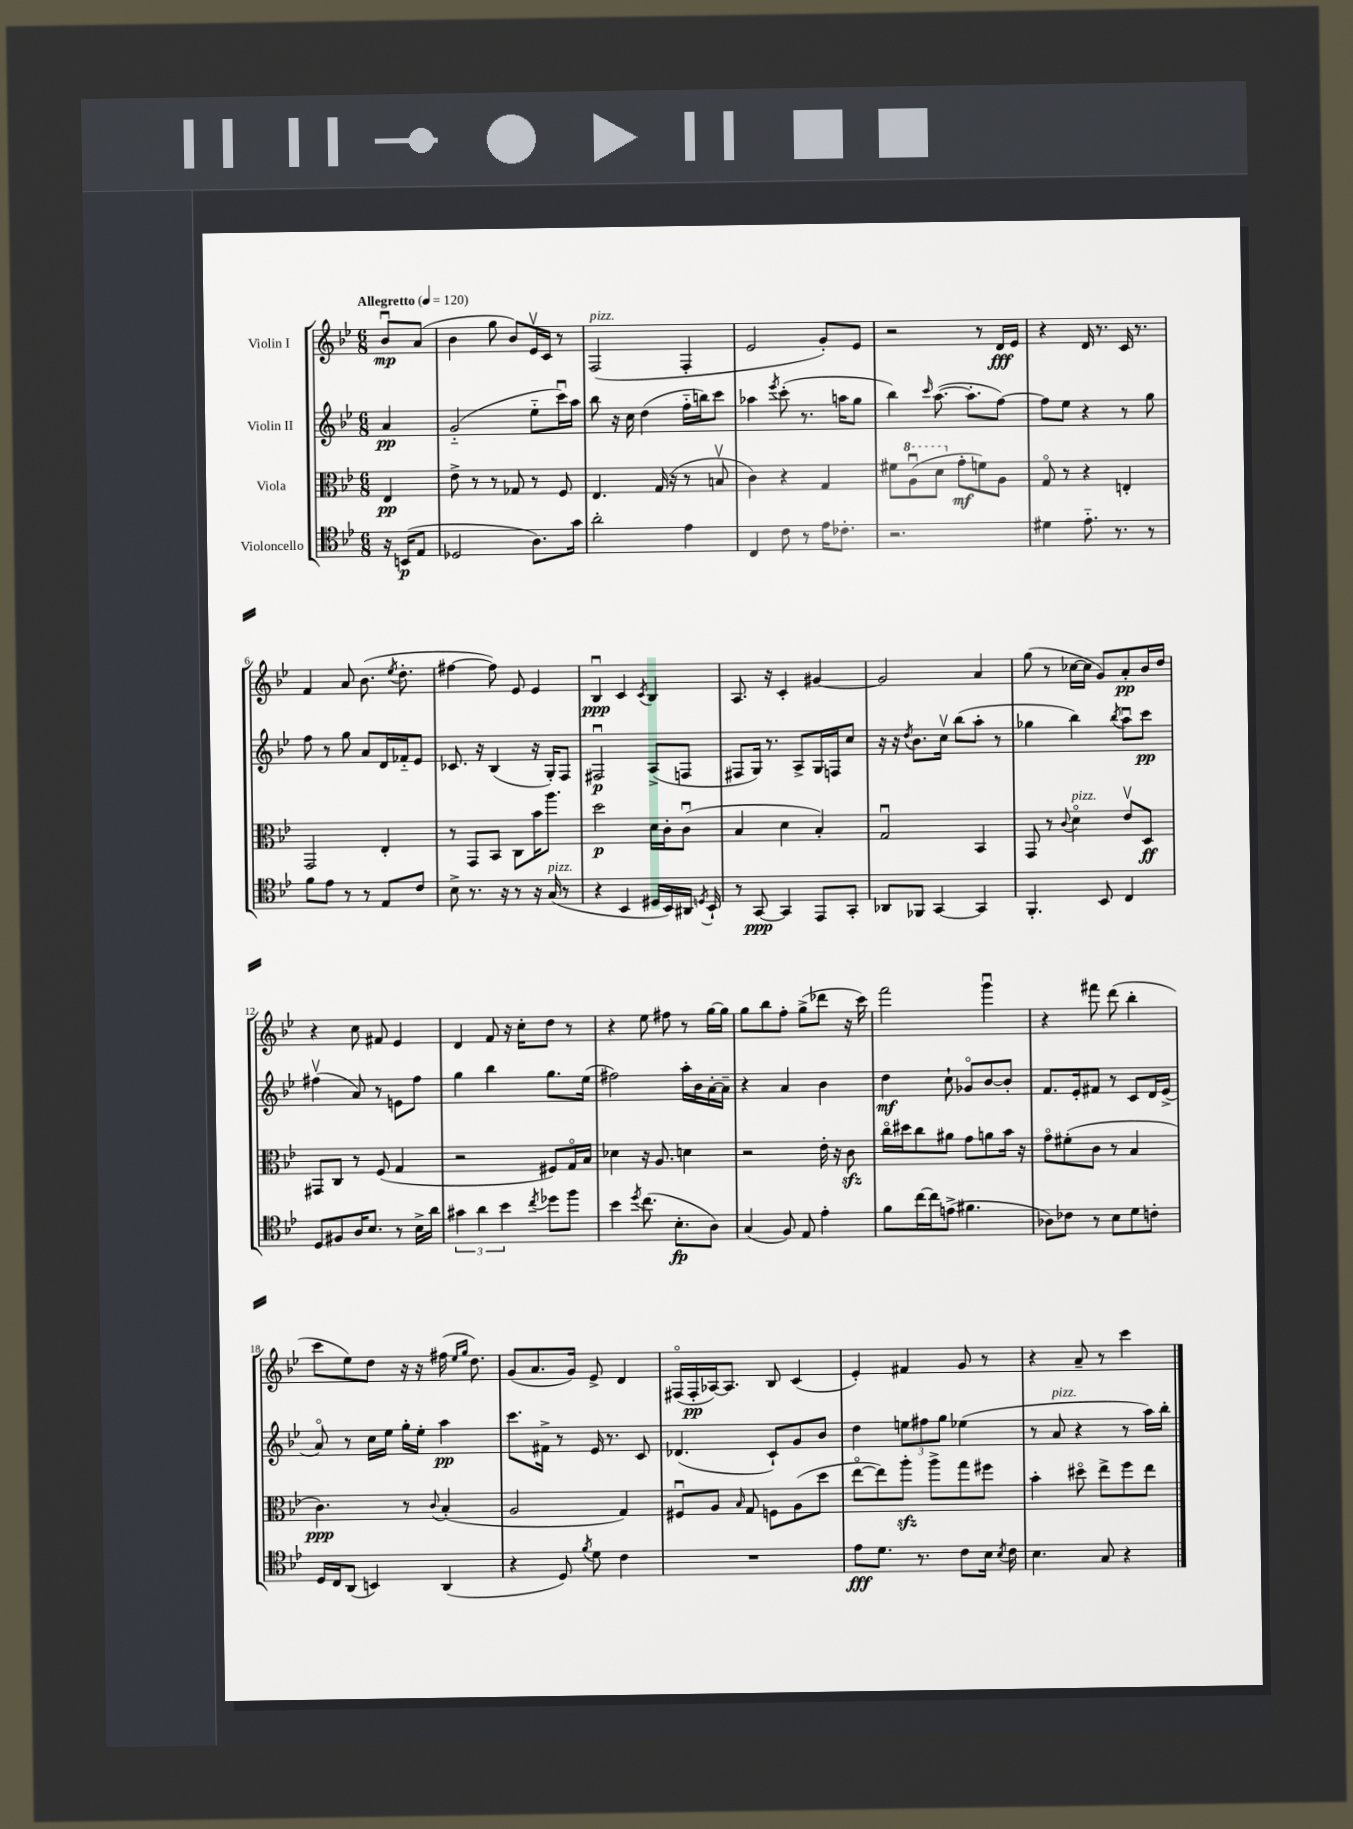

**kern	**dynam	**kern	**dynam	**kern	**dynam	**kern	**dynam
*part4	*part4	*part3	*part3	*part2	*part2	*part1	*part1
*staff4	*staff4	*staff3	*staff3	*staff2	*staff2	*staff1	*staff1
*I"Violoncello	*	*I"Viola	*	*I"Violin II	*	*I"Violin I	*
*clefC4	*	*clefC3	*	*clefG2	*	*clefG2	*
*k[b-e-]	*	*k[b-e-]	*	*k[b-e-]	*	*k[b-e-]	*
*M6/8	*	*M6/8	*	*M6/8	*	*M6/8	*
*MM120	*	*MM120	*	*MM120	*	*MM120	*
=	=	=	=	=	=	=	=
!	!	!	!	!	!	!LO:TX:a:B:t=Allegretto	!
16r	.	4E-/	pp	4a/	pp	8b-u/L	mp
(16BBn/KL	p	.	.	.	.	.	.
8E-/J	.	.	.	.	.	(8a/J	.
=1	=1	=1	=1	=1	=1	=1	=1
2D-X/	.	8e-^\	.	(2g/	.	4b-\	.
.	.	8r	.	.	.	.	.
.	.	8r	.	.	.	8gg\	.
.	.	8G-X/	.	.	.	8b-/L)	.
8.A\L)	.	8r	.	8ee-\L	.	16e-v/L	.
.	.	.	.	.	.	16c/JJ	.
.	.	8F/	.	16cccu\L)	.	8r	.
16g\Jk	.	.	.	16aa\JJ	.	.	.
=2	=2	=2	=2	=2	=2	=2	=2
!	!	!	!	!	!	!LO:TX:a:i:t=pizz.	!
2a'\	.	4.E-/	.	8bb-\	.	(2F/	.
.	.	.	.	16r	.	.	.
.	.	.	.	16cc\	.	.	.
.	.	.	.	(4dd\	.	.	.
.	.	(16G/	.	.	.	.	.
.	.	16r	.	.	.	.	.
4e-\	.	8r	.	16ff\LL	.	4F'/	.
.	.	.	.	16bbn\J)	.	.	.
.	.	8Bnv/	.	8ccc\J	.	.	.
=3	=3	=3	=3	=3	=3	=3	=3
4C/	.	4c\)	.	4aa-X\	.	2e-/	.
.	.	.	.	8qeee-/	.	.	.
8c\	.	4r	.	(8ccc'\	.	.	.
8r	.	.	.	8.r	.	.	.
16e-\KL	.	4G/	.	.	.	8g'/L)	.
8.c-X'\J	.	.	.	16aan\KL	.	.	.
.	.	.	.	8gg\J	.	8e-/J	.
=4	=4	=4	=4	=4	=4	=4	=4
2.r	.	8f#X\L	.	4bb-\)	.	2r	.
*	*	*8va	*	*	*	*	*
.	.	(8au\	.	.	.	.	.
.	.	.	.	16qqccc/	.	.	.
.	.	8dd\J	.	([8.aa\	.	.	.
*	*	*X8va	*	*	*	*	*
.	.	8g'\L	mf	.	.	.	.
.	.	.	.	8.aa'\L]	.	.	.
.	.	8fn\)	.	.	.	8r	.
.	.	8A\J	.	[8ff\J)	.	16d/LL	fff
.	.	.	.	.	.	16e-/JJ	.
=5	=5	=5	=5	=5	=5	=5	=5
4d#X\	.	8G/	.	8ff\L]	.	4r	.
.	.	8r	.	8ee-\J	.	.	.
8.e-\	.	4r	.	4r	.	16d/	.
.	.	.	.	.	.	8.r	.
8.r	.	.	.	.	.	.	.
.	.	4En'/	.	8r	.	16c/	.
.	.	.	.	.	.	8.r	.
8r	.	.	.	8gg\	.	.	.
!!LO:LB:g=z
=6	=6	=6	=6	=6	=6	=6	=6
8f\L	.	2GG/	.	8ff\	.	4f/	.
8e-\J	.	.	.	8r	.	.	.
8r	.	.	.	8gg\	.	8a/	.
8r	.	.	.	8a/L	.	(8.b-\	.
8E-/L	.	4E-'/	.	16d/L	.	.	.
.	.	.	.	.	.	8qee-/	.
.	.	.	.	16f-X/J	.	8.dd'\	.
8c/J	.	.	.	8e-/J	.	.	.
=7	=7	=7	=7	=7	=7	=7	=7
8B-^\	.	8r	.	8.c-X/	.	[4ff#X\	.
8.r	.	8GG/L	.	.	.	.	.
.	.	.	.	16r	.	.	.
.	.	8BB-/J	.	(4B-/	.	8ff#\])	.
16r	.	.	.	.	.	.	.
8r	.	8C\L	.	.	.	8e-/	.
16r	.	16b-\K	.	16r	.	4e-/	.
!LO:TX:a:i:t=pizz.	!	!	!	!	!	!	!
(16G/	.	8.aa\J	.	16G'/KL)	.	.	.
8r	.	.	.	8F/J	.	.	.
=8	=8	=8	=8	=8	=8	=8	=8
4r	.	2dd\	p	2F#Xu/	p	4B-u/	ppp
4BB-/	.	.	.	.	.	4c/	.
.	.	.	.	.	.	8qc/	.
16D#X/LL	.	16d\LL	.	(8A^/L	.	4B-/	.
16BB-/)	.	16c'\J	.	.	.	.	.
16AA#X/JJ	.	(8cu\J	.	8Fn/J	.	.	.
8qDn/	.	.	.	.	.	.	.
16BB-`/	.	.	.	.	.	.	.
=9	=9	=9	=9	=9	=9	=9	=9
8r	.	4B-/	.	8F#X/L	.	8.A/	.
[8GG/	ppp	.	.	16G/Jk)	.	.	.
.	.	.	.	8.r	.	16r	.
4GG/]	.	4d\	.	.	.	4c'/	.
.	.	.	.	8A^/L	.	.	.
8EE-/L	.	4B-'/)	.	16G/L	.	[4g#X/	.
.	.	.	.	16Fn/J	.	.	.
8GG'/J	.	.	.	8cc/J	.	.	.
=10	=10	=10	=10	=10	=10	=10	=10
8AA-X/L	.	2Gu/	.	16r	.	2g#/]	.
.	.	.	.	16r	.	.	.
.	.	.	.	8qdd/	.	.	.
8FF-X/J	.	.	.	8.b-\L	.	.	.
[4GG/	.	.	.	.	.	.	.
.	.	.	.	16ccv\Jk	.	.	.
.	.	.	.	(8bb-\L	.	.	.
4GG/]	.	4BB-/	.	8aa'\J	.	4a/	.
.	.	.	.	8r	.	.	.
=11	=11	=11	=11	=11	=11	=11	=11
4.FF'/	.	8GG/	.	4gg-X\	.	(8gg\	.
.	.	8r	.	.	.	8r	.
.	.	8qqc/	.	.	.	.	.
!	!	!LO:TX:a:i:t=pizz.	!	!	!	!	!
.	.	4d\	.	4bb-\)	.	[16cc-X\LL	.
.	.	.	.	.	.	16cc-\JJ]	.
8BB-/	.	.	.	.	.	8g/L)	.
.	.	.	.	8qbb-/	.	.	.
4C/	.	8e-v/L	.	8aau\L	.	8a'/	pp
.	.	8D/J	ff	8ccc\J	pp	16b-/L	.
.	.	.	.	.	.	16dd/JJ	.
!!LO:LB:g=z
=12	=12	=12	=12	=12	=12	=12	=12
8D/L	.	8GG#X/L	.	(4ff#Xv\	.	4r	.
8F#X/	.	8C/J	.	.	.	.	.
16A/K	.	8r	.	8a/)	.	8cc\	.
8.B-/J	.	.	.	.	.	.	.
.	.	(8F/	.	8r	.	8f#X/	.
8r	.	4G/	.	8en\L	.	4e-/	.
16B-^\LL	.	.	.	8ff#\J	.	.	.
16a\JJ	.	.	.	.	.	.	.
=13	=13	=13	=13	=13	=13	=13	=13
6g#X\	.	2r	.	4gg\	.	4d/	.
6a\	.	.	.	.	.	.	.
.	.	.	.	4bb-\	.	8f/	.
6b-\	.	.	.	.	.	.	.
.	.	.	.	.	.	16r	.
.	.	.	.	.	.	16cc'\KL	.
8qcc/	.	.	.	.	.	.	.
8dd-X\L	.	8F#X/L)	.	8.gg\L	.	8dd\J	.
8ff\J	.	16G/L	.	.	.	8r	.
.	.	16B-/JJ	.	(16ee-\Jk	.	.	.
=14	=14	=14	=14	=14	=14	=14	=14
4b-\	.	4d-X\	.	2ff#X\)	.	4r	.
8qdd/	.	.	.	.	.	.	.
(8.cc\	.	16r	.	.	.	8ee-\	.
.	.	8.A/	.	.	.	.	.
.	.	.	.	.	.	8ff#X\	.
8.B-'\L	fp	.	.	.	.	.	.
.	.	4dn\	.	16aa'\LL	.	8r	.
.	.	.	.	16b-\	.	.	.
8A\J)	.	.	.	[16a'\	.	[16gg\LL	.
.	.	.	.	16a~\JJ]	.	16gg\JJ]	.
=15	=15	=15	=15	=15	=15	=15	=15
(4G/	.	2r	.	4r	.	8gg\L	.
.	.	.	.	.	.	8bb-\	.
8F/)	.	.	.	4a/	.	8ff'\J	.
8E-/	.	.	.	.	.	(8gg^\L	.
4e-'\	.	16e-'\	.	4b-\	.	8ddd-X\J	.
.	.	16r	.	.	.	.	.
.	.	8czz\	.	.	.	16r	.
.	.	.	.	.	.	16ccc\)	.
=16	=16	=16	=16	=16	=16	=16	=16
8f\L	.	16cc\LL	.	4dd\	mf	2fff\	.
.	.	16dd#X\J	.	.	.	.	.
[16cc\L	.	8cc\	.	.	.	.	.
16cc\J]	.	.	.	.	.	.	.
(8en^\J	.	8a#X\J	.	8cc`\	.	.	.
4.f#X\	.	8g\L	.	8g-X/L	.	.	.
.	.	8an\	.	[8b-/	.	4gggu\	.
.	.	16b-\Jk	.	8b-'/J]	.	.	.
.	.	16r	.	.	.	.	.
=17	=17	=17	=17	=17	=17	=17	=17
8A-X\L)	.	8g\L	.	8.f/L	.	4r	.
8c-X\J	.	(8f#X'\	.	.	.	.	.
.	.	.	.	16e-'/k	.	.	.
8r	.	8c\J	.	8f#X/J	.	8fff#X\	.
8B-\L	.	8r	.	8r	.	(8ddd\	.
8d\	.	4B-/	.	8c/L	.	4bb-'\	.
8cn'\J	.	.	.	16d/L	.	.	.
.	.	.	.	(16e-^/JJ	.	.	.
!!LO:LB:g=z
=18	=18	=18	=18	=18	=18	=18	=18
16D/LL	.	4.c\)	ppp	8a/)	.	8ccc\L	.
16C/J	.	.	.	.	.	.	.
(8AA/J	.	.	.	8r	.	8ee-\)	.
4BBn/)	.	.	.	16cc\LL	.	8dd\J	.
.	.	.	.	16ee-\JJ	.	.	.
.	.	8r	.	16gg'\LL	.	16r	.
.	.	.	.	16ee-'\JJ	.	16r	.
.	.	8qqc/	.	.	.	.	.
(4AA/	.	(4B-'/	.	4aa\	pp	(16ff#X\	.
.	.	.	.	.	.	16qqee-/LL	.
.	.	.	.	.	.	16qqgg/JJ	.
.	.	.	.	.	.	8.dd\)	.
=19	=19	=19	=19	=19	=19	=19	=19
4r	.	2A/	.	8.ccc\L	.	(8g/L	.
.	.	.	.	.	.	8.a/	.
.	.	.	.	16f#X^\Jk	.	.	.
8D/)	.	.	.	8r	.	.	.
.	.	.	.	.	.	16g/Jk)	.
8qf/	.	.	.	.	.	.	.
8d\	.	.	.	16e-/	.	8e-^/	.
.	.	.	.	8.r	.	.	.
4c\	.	4G/)	.	.	.	4d/	.
.	.	.	.	8c/	.	.	.
=20	=20	=20	=20	=20	=20	=20	=20
2.r	.	8F#Xu/L	.	(4.d-X/	.	(16F#X/LL	.
.	.	.	.	.	.	16F#'/	pp
.	.	8A/J	.	.	.	[16A-X/J)	.
.	.	.	.	.	.	8.A-/J]	.
.	.	16qqB-/	.	.	.	.	.
.	.	8G/	.	.	.	.	.
.	.	8Fn\L	.	8c`/L)	.	8B-/	.
.	.	(8A\	.	8g/	.	(4c/	.
.	.	8dd\J	.	8b-/J	.	.	.
=21	=21	=21	=21	=21	=21	=21	=21
8e-\L	fff	[8ee-\L	.	4dd\	.	4e-'/)	.
8.d\J	.	8ee-\])	.	.	.	.	.
.	.	8aazz'\J	.	12een\L	.	4f#X/	.
8.r	.	.	.	.	.	.	.
.	.	.	.	12ff#X\	.	.	.
.	.	8aa^\L	.	.	.	.	.
.	.	.	.	12gg\J	.	.	.
8c\L	.	8gg\	.	(4ee-X\	.	8g/	.
16B-\Jk	.	8ff#X\J	.	.	.	8r	.
8qB-/	.	.	.	.	.	.	.
16c\	.	.	.	.	.	.	.
=22	=22	=22	=22	=22	=22	=22	=22
4.B-\	.	4b-'\	.	8r	.	4r	.
!	!	!	!	!LO:TX:a:i:t=pizz.	!	!	!
.	.	.	.	8a/	.	.	.
.	.	8dd#X\	.	4r	.	8a~/	.
8G/	.	8ee-^\L	.	.	.	8r	.
4r	.	8ff\	.	8r	.	4ccc\	.
.	.	8ee-\J	.	16aa\LL)	.	.	.
.	.	.	.	16bb-'\JJ	.	.	.
==	==	==	==	==	==	==	==
*-	*-	*-	*-	*-	*-	*-	*-
